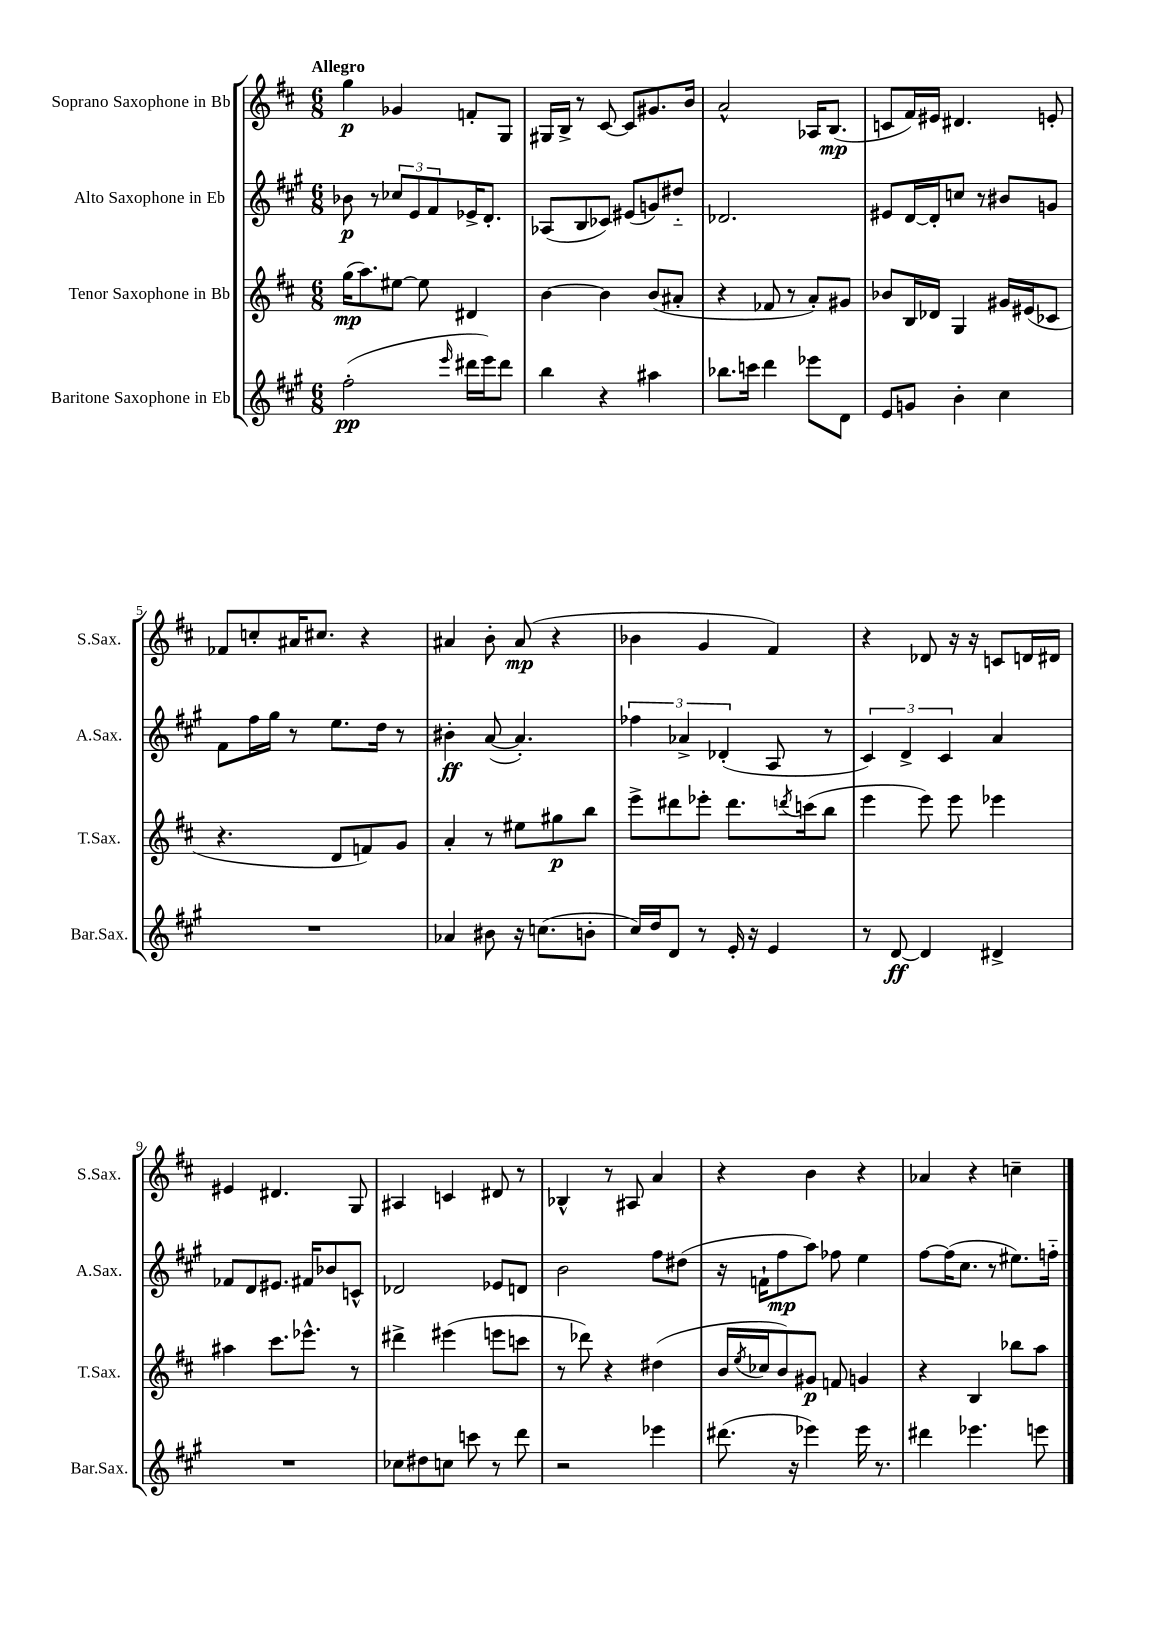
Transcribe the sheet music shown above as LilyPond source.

<<
\new StaffGroup <<
\new Staff = "s0" \with { instrumentName = "Soprano Saxophone in Bb" shortInstrumentName = "S.Sax." } {
    \clef treble \key d \major \numericTimeSignature \time 6/8 \tempo "Allegro"
    g''4\p ges'4 f'8-. g8 |
    gis16 b16-> r8 cis'8~ cis'8 gis'8. b'16 |
    a'2-^ aes16 b8.\mp( |
    c'8 fis'16) eis'16 dis'4. e'8-. |
    fes'8 c''8-. ais'16 cis''8. r4 |
    ais'4 b'8-. ais'8\mp( r4 |
    bes'4 g'4 fis'4) |
    r4 des'8 r16 r16 c'8 d'16 dis'16 |
    eis'4 dis'4. g8 |
    ais4 c'4 dis'8 r8 |
    bes4-^ r8 ais8 a'4 |
    r4 b'4 r4 |
    aes'4 r4 c''4-- \bar "|." |
}
\new Staff = "s1" \with { instrumentName = "Alto Saxophone in Eb" shortInstrumentName = "A.Sax." } {
    \clef treble \key a \major \numericTimeSignature \time 6/8
    bes'8\p r8 \tuplet 3/2 { ces''8 e'8 fis'8 } ees'16-> d'8.-. |
    aes8( b8 ces'8) eis'8( g'8) dis''8-_ |
    des'2. |
    eis'8 d'16~ d'16-. c''8 r8 bis'8 g'8 |
    fis'8 fis''16 gis''16 r8 e''8. d''16 r8 |
    bis'4-.\ff a'8~( a'4.-.) |
    \tuplet 3/2 { fes''4 aes'4-> des'4-.( } a8 r8 |
    \tuplet 3/2 { cis'4) d'4-> cis'4 } a'4 |
    fes'8 d'8 eis'8. fis'16 bes'8 c'8-^ |
    des'2 ees'8 d'8 |
    b'2 fis''8 dis''8( |
    r16 f'16-! fis''8\mp a''8) fes''8 e''4 |
    fis''8~ fis''16( cis''8. r8 eis''8.) f''16-_ \bar "|." |
}
\new Staff = "s2" \with { instrumentName = "Tenor Saxophone in Bb" shortInstrumentName = "T.Sax." } {
    \clef treble \key d \major \numericTimeSignature \time 6/8
    g''16\mp( a''8.) eis''8~ eis''8 dis'4 |
    b'4~ b'4 b'8( ais'8-. |
    r4 fes'8 r8 a'8-.) gis'8 |
    bes'8 b16 des'16 g4 gis'16 eis'16( ces'8 |
    r4. d'8 f'8) g'8 |
    a'4-. r8 eis''8 gis''8\p b''8 |
    e'''8-> dis'''8 ees'''8-. dis'''8. \acciaccatura { d'''8 } c'''16( b''8 |
    e'''4 e'''8) e'''8 ees'''4 |
    ais''4 cis'''8. ees'''8.-^ r8 |
    dis'''4-> eis'''4( e'''8 c'''8 |
    r8 des'''8) r4 dis''4( |
    b'16 \acciaccatura { e''8 } ces''16 b'8) gis'8\p f'8 g'4 |
    r4 b4 bes''8 a''8 \bar "|." |
}
\new Staff = "s3" \with { instrumentName = "Baritone Saxophone in Eb" shortInstrumentName = "Bar.Sax." } {
    \clef treble \key a \major \numericTimeSignature \time 6/8
    fis''2-.\pp( \grace { e'''16 } dis'''16 e'''16) dis'''8 |
    b''4 r4 ais''4 |
    bes''8. c'''16 d'''4 ees'''8 d'8 |
    e'8 g'8 b'4-. cis''4 |
    R2. |
    aes'4 bis'8 r16 c''8.( b'8-. |
    cis''16) d''16 d'8 r8 e'16-. r16 e'4 |
    r8 d'8~\ff d'4 dis'4-> |
    R2. |
    ces''8 dis''8 c''8 c'''8 r8 d'''8 |
    r2 ees'''4 |
    dis'''8.( r16 ees'''4) ees'''16 r8. |
    dis'''4 ees'''4. e'''8 \bar "|." |
}
>>
>>
